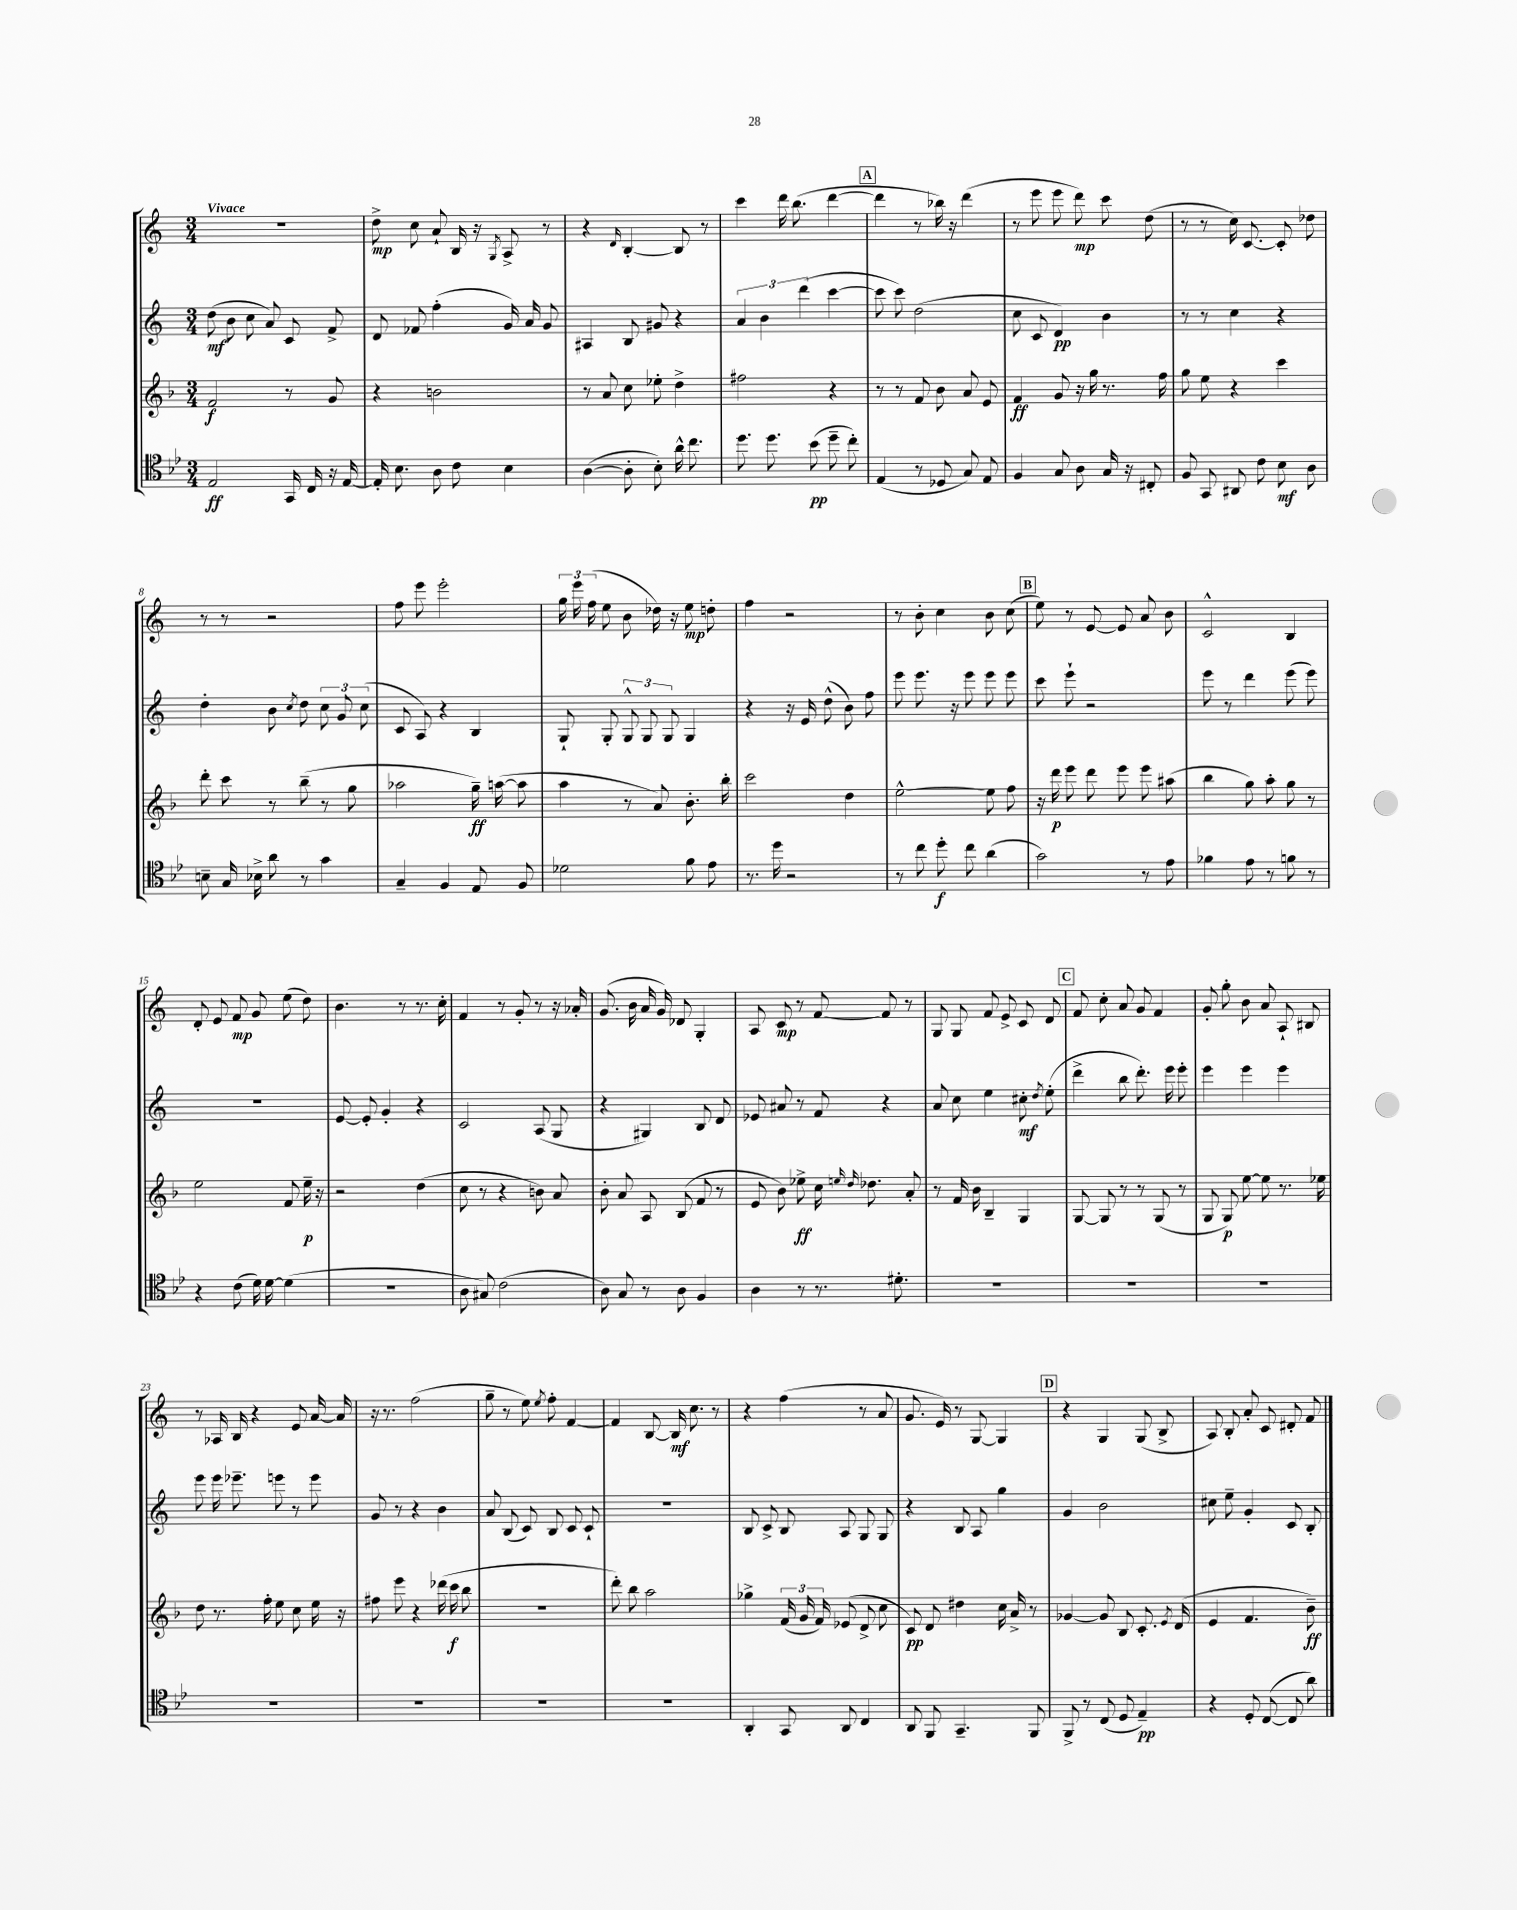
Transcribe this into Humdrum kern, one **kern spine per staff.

**kern	**dynam	**kern	**dynam	**kern	**dynam	**kern	**dynam
*part4	*part4	*part3	*part3	*part2	*part2	*part1	*part1
*staff4	*staff4	*staff3	*staff3	*staff2	*staff2	*staff1	*staff1
*clefC4	*	*clefG2	*	*clefG2	*	*clefG2	*
*k[b-e-]	*	*k[b-]	*	*k[]	*	*k[]	*
*M3/4	*	*M3/4	*	*M3/4	*	*M3/4	*
=1	=1	=1	=1	=1	=1	=1	=1
!	!	!	!	!	!	!LO:TX:a:B:t=Vivace	!
2E-/	ff	2f/	f	(8dd\	mf	2.r	.
.	.	.	.	8b\	.	.	.
.	.	.	.	8cc\	.	.	.
.	.	.	.	8a/)	.	.	.
16GG/	.	8r	.	8c/	.	.	.
16C/	.	.	.	.	.	.	.
16r	.	8g/	.	8f^/	.	.	.
[16E-/	.	.	.	.	.	.	.
=2	=2	=2	=2	=2	=2	=2	=2
16E-'/]	.	4r	.	8d/	.	8dd^\	mp
8.B-\	.	.	.	.	.	.	.
.	.	.	.	8f-X/	.	8cc\	.
8A\	.	2bn\	.	(4ff'\	.	8a`/	.
8c\	.	.	.	.	.	16B/	.
.	.	.	.	.	.	16r	.
.	.	.	.	.	.	8qG/	.
4B-\	.	.	.	16g/)	.	8A^/	.
.	.	.	.	16a/	.	.	.
.	.	.	.	8g/	.	8r	.
=3	=3	=3	=3	=3	=3	=3	=3
([4A\	.	8r	.	4A#X/	.	4r	.
.	.	8a/	.	.	.	.	.
.	.	.	.	.	.	16qqd/	.
8A'\]	.	8cc\	.	8B/	.	[4B'/	.
8B-'\)	.	8ee-X'\	.	8g#X/	.	.	.
16a^^\	.	4dd^\	.	4r	.	8B/]	.
8.cc\	.	.	.	.	.	.	.
.	.	.	.	.	.	8r	.
=4	=4	=4	=4	=4	=4	=4	=4
8.dd\	.	2ff#X\	.	6a/	.	4ccc\	.
.	.	.	.	6b\	.	.	.
8.dd\	.	.	.	.	.	.	.
.	.	.	.	.	.	16ddd\	.
.	.	.	.	.	.	(8.bb\	.
.	.	.	.	(6ddd\	.	.	.
(8b-\	pp	.	.	.	.	.	.
8dd~\	.	4r	.	[4ccc\	.	[4ddd\	.
8cc'\)	.	.	.	.	.	.	.
!!LO:REH:place=s1:t=A
=5	=5	=5	=5	=5	=5	=5	=5
(4E-/	.	8r	.	8ccc\]	.	4ddd\]	.
.	.	8r	.	8ccc\)	.	.	.
8r	.	8f/	.	(2dd\	.	8r	.
8D-X/	.	8b-\	.	.	.	16bb-X\)	.
.	.	.	.	.	.	16r	.
8G/)	.	8a/	.	.	.	(4ddd\	.
8E-/	.	8e/	.	.	.	.	.
=6	=6	=6	=6	=6	=6	=6	=6
4F/	.	4f/	ff	8cc\	.	8r	.
.	.	.	.	8c/	.	8eee\	.
8G/	.	8g/	.	4d/)	pp	8eee\	.
8A\	.	16r	.	.	.	8ddd\)	mp
.	.	16gg\	.	.	.	.	.
16G/	.	8.r	.	4b\	.	8ccc\	.
16r	.	.	.	.	.	.	.
8C#X'/	.	.	.	.	.	(8dd\	.
.	.	16ff\	.	.	.	.	.
=7	=7	=7	=7	=7	=7	=7	=7
8F/	.	8gg\	.	8r	.	8r	.
8GG/	.	8ee\	.	8r	.	8r	.
8AA#X/	.	4r	.	4cc\	.	16cc\)	.
.	.	.	.	.	.	[8.c/	.
8c\	.	.	.	.	.	.	.
8B-\	mf	4ccc\	.	4r	.	8c'/]	.
8A\	.	.	.	.	.	8dd-X\	.
!!LO:LB:g=z
=8	=8	=8	=8	=8	=8	=8	=8
8Bn~\	.	8ddd'\	.	4dd'\	.	8r	.
16G/	.	8ccc\	.	.	.	8r	.
16B-X^\	.	.	.	.	.	.	.
8a\	.	8r	.	8b\	.	2r	.
.	.	.	.	8qcc/	.	.	.
8r	.	(8bb-~\	.	8dd\	.	.	.
4g\	.	8r	.	12cc\	.	.	.
.	.	.	.	12g/	.	.	.
.	.	8gg\	.	.	.	.	.
.	.	.	.	(12cc\	.	.	.
=9	=9	=9	=9	=9	=9	=9	=9
4G~/	.	2aa-X\	.	8c/	.	8ff\	.
.	.	.	.	8A/)	.	8eee\	.
4F/	.	.	.	4r	.	2eee'\	.
8E-/	.	16gg~\)	ff	4B/	.	.	.
.	.	([16aan\	.	.	.	.	.
8F/	.	8aa\]	.	.	.	.	.
=10	=10	=10	=10	=10	=10	=10	=10
2d-X\	.	4aa\	.	8G`/	.	24gg\	.
.	.	.	.	.	.	24eee\	.
.	.	.	.	.	.	(24ff\	.
.	.	.	.	8G'/	.	8ee\	.
.	.	8r	.	12G^^/	.	8b\	.
.	.	.	.	12G/	.	.	.
.	.	8a/)	.	.	.	16dd-X\)	.
.	.	.	.	12G/	.	.	.
.	.	.	.	.	.	16r	.
8f\	.	8.b-'\	.	4G/	.	8ee\	mp
8e-\	.	.	.	.	.	8ddn'\	.
.	.	16bb-'\	.	.	.	.	.
=11	=11	=11	=11	=11	=11	=11	=11
8.r	.	2ccc\	.	4r	.	4ff\	.
16dd\	.	.	.	.	.	.	.
2r	.	.	.	16r	.	2r	.
.	.	.	.	16e/	.	.	.
.	.	.	.	(8dd^^\	.	.	.
.	.	4dd\	.	8b\)	.	.	.
.	.	.	.	8ff\	.	.	.
=12	=12	=12	=12	=12	=12	=12	=12
8r	.	[2ee^^\	.	8eee\	.	8r	.
8cc\	.	.	.	8.eee\	.	8b'\	.
8dd'\	f	.	.	.	.	4cc\	.
.	.	.	.	16r	.	.	.
8cc\	.	.	.	8eee\	.	.	.
(4a\	.	8ee\]	.	8eee\	.	8b\	.
.	.	8ff\	.	8eee\	.	(8cc\	.
!!LO:REH:place=s1:t=B
=13	=13	=13	=13	=13	=13	=13	=13
2g\)	.	16r	.	8ccc\	.	8ee\)	.
.	.	16ddd\	p	.	.	.	.
.	.	8eee\	.	8eee`\	.	8r	.
.	.	8ddd\	.	2r	.	[8e/	.
.	.	8eee\	.	.	.	8e/]	.
8r	.	8eee\	.	.	.	8a/	.
8e-\	.	(8aa#X\	.	.	.	8b\	.
=14	=14	=14	=14	=14	=14	=14	=14
4f-X\	.	4bb-\	.	8eee\	.	2c^^/	.
.	.	.	.	8r	.	.	.
8e-\	.	8gg\)	.	4ddd\	.	.	.
8r	.	8aa'\	.	.	.	.	.
8fn\	.	8gg\	.	(8eee\	.	4B/	.
8r	.	8r	.	8eee\)	.	.	.
!!LO:LB:g=z
=15	=15	=15	=15	=15	=15	=15	=15
4r	.	2ee\	.	2.r	.	8d'/	.
.	.	.	.	.	.	8e/	.
(8c\	.	.	.	.	.	8f/	mp
16d\)	.	.	.	.	.	8g/	.
[16d\	.	.	.	.	.	.	.
(4d\]	.	8f/	.	.	.	(8ee\	.
.	.	16ee~\	p	.	.	8dd\)	.
.	.	16r	.	.	.	.	.
=16	=16	=16	=16	=16	=16	=16	=16
2.r	.	2r	.	[8e/	.	4.b\	.
.	.	.	.	8e'/]	.	.	.
.	.	.	.	4g'/	.	.	.
.	.	.	.	.	.	8r	.
.	.	(4dd\	.	4r	.	8.r	.
.	.	.	.	.	.	16cc'\	.
=17	=17	=17	=17	=17	=17	=17	=17
8A\	.	8cc\	.	2c/	.	4f/	.
8G#X/)	.	8r	.	.	.	.	.
(2c\	.	4r	.	.	.	8r	.
.	.	.	.	.	.	8g'/	.
.	.	8bn\)	.	(8A/	.	8r	.
.	.	8a/	.	8G/	.	16r	.
.	.	.	.	.	.	16a-X'/	.
=18	=18	=18	=18	=18	=18	=18	=18
8A\)	.	8b-'\	.	4r	.	(8.g/	.
8G/	.	8a/	.	.	.	.	.
.	.	.	.	.	.	16b\	.
8r	.	8A/	.	4G#X/)	.	16a/	.
.	.	.	.	.	.	16g/)	.
8A\	.	(8B-/	.	.	.	8d-X/	.
4F/	.	8f/	.	8B/	.	4G'/	.
.	.	8r	.	8d/	.	.	.
=19	=19	=19	=19	=19	=19	=19	=19
4A\	.	8e/	.	8e-X/	.	8A/	.
.	.	8b-\)	.	8a#X/	.	8c/	mp
8r	.	8ee-X^\	ff	8r	.	8r	.
8.r	.	16cc\	.	8f/	.	[8f/	.
.	.	16qqeen/	.	.	.	.	.
.	.	16qqdd/	.	.	.	.	.
.	.	8.dd-X\	.	.	.	.	.
.	.	.	.	4r	.	8f/]	.
8.d#X'\	.	.	.	.	.	.	.
.	.	8a'/	.	.	.	8r	.
=20	=20	=20	=20	=20	=20	=20	=20
2.r	.	8r	.	8a/	.	8G/	.
.	.	16f/	.	8cc\	.	8G/	.
.	.	16b-\	.	.	.	.	.
.	.	4B-~/	.	4ee\	.	8f/	.
.	.	.	.	.	.	8e^/	.
.	.	4G/	.	8cc#X'\	mf	8c/	.
.	.	.	.	8qdd/	.	.	.
.	.	.	.	(8ee'\	.	8d/	.
!!LO:REH:place=s1:t=C
=21	=21	=21	=21	=21	=21	=21	=21
2.r	.	[8G/	.	4ddd^\	.	8f/	.
.	.	8G/]	.	.	.	8cc'\	.
.	.	8r	.	8bb\	.	8a/	.
.	.	8r	.	8.ddd'\)	.	8g/	.
.	.	(8G/	.	.	.	4f/	.
.	.	.	.	16eee\	.	.	.
.	.	8r	.	8eee'\	.	.	.
=22	=22	=22	=22	=22	=22	=22	=22
2.r	.	8G/	.	4eee\	.	8g'/	.
.	.	8G/)	p	.	.	8gg'\	.
.	.	[8ee\	.	4eee\	.	8b\	.
.	.	8ee\]	.	.	.	8a/	.
.	.	8.r	.	4eee\	.	8A`/	.
.	.	.	.	.	.	8B#X/	.
.	.	16ee-X\	.	.	.	.	.
!!LO:LB:g=z
=23	=23	=23	=23	=23	=23	=23	=23
2.r	.	8dd\	.	8eee\	.	8r	.
.	.	8.r	.	16eee\	.	16A-X/	.
.	.	.	.	8.eee-X~\	.	16B/	.
.	.	.	.	.	.	4r	.
.	.	16ff'\	.	.	.	.	.
.	.	8ee\	.	8eeen\	.	.	.
.	.	8cc\	.	8r	.	8e/	.
.	.	16ee\	.	8eee\	.	[16a/	.
.	.	16r	.	.	.	16a/]	.
=24	=24	=24	=24	=24	=24	=24	=24
2.r	.	8ff#X\	.	8g/	.	16r	.
.	.	.	.	.	.	8.r	.
.	.	8eee\	.	8r	.	.	.
.	.	4r	.	4r	.	(2ff\	.
.	.	(16ddd-X\	.	4b\	.	.	.
.	.	16ccc\	f	.	.	.	.
.	.	8bb-\	.	.	.	.	.
=25	=25	=25	=25	=25	=25	=25	=25
2.r	.	2.r	.	8a/	.	8gg~\	.
.	.	.	.	(8B/	.	8r	.
.	.	.	.	8c/)	.	8ee\)	.
.	.	.	.	.	.	8qee/	.
.	.	.	.	8B/	.	8ff'\	.
.	.	.	.	8c/	.	[4f/	.
.	.	.	.	8c`/	.	.	.
=26	=26	=26	=26	=26	=26	=26	=26
2.r	.	8ddd'\)	.	2.r	.	4f/]	.
.	.	8bb-\	.	.	.	.	.
.	.	2aa\	.	.	.	[8B/	.
.	.	.	.	.	.	16B/]	mf
.	.	.	.	.	.	8.cc\	.
.	.	.	.	.	.	8r	.
=27	=27	=27	=27	=27	=27	=27	=27
4AA'/	.	4gg-X^\	.	8B/	.	4r	.
.	.	.	.	8c^/	.	.	.
8GG/	.	(24f/	.	8B/	.	(4ff\	.
.	.	24g/	.	.	.	.	.
.	.	24f/)	.	.	.	.	.
8AA/	.	(8e-X/	.	8A/	.	.	.
4C/	.	8d^/	.	8G/	.	8r	.
.	.	8cc\	.	8G/	.	8a/	.
=28	=28	=28	=28	=28	=28	=28	=28
8AA/	.	8c/)	pp	4r	.	8.g/	.
8FF/	.	8d/	.	.	.	.	.
.	.	.	.	.	.	16e/)	.
4.GG~/	.	4dd#X\	.	8B/	.	8r	.
.	.	.	.	8A/	.	[8G/	.
.	.	16cc\	.	4gg\	.	4G/]	.
.	.	16a^/	.	.	.	.	.
8FF/	.	8r	.	.	.	.	.
!!LO:REH:place=s1:t=D
=29	=29	=29	=29	=29	=29	=29	=29
8FF^/	.	[4g-X/	.	4g/	.	4r	.
8r	.	.	.	.	.	.	.
(8C/	.	8g-/]	.	2b\	.	4G/	.
8D/	.	8B-/	.	.	.	.	.
4E-~/)	pp	8.c'/	.	.	.	(8G/	.
.	.	.	.	.	.	8B^/	.
.	.	8qe/	.	.	.	.	.
.	.	(16d/	.	.	.	.	.
=30	=30	=30	=30	=30	=30	=30	=30
4r	.	4e/	.	8cc#X\	.	8A/)	.
.	.	.	.	8ee~\	.	8B'/	.
8D'/	.	4.f/	.	4g'/	.	8a'/	.
([8C/	.	.	.	.	.	8c/	.
8C/]	.	.	.	8c/	.	8d#X'/	.
8a\)	.	8b-~\)	ff	8B'/	.	8f/	.
==	==	==	==	==	==	==	==
*-	*-	*-	*-	*-	*-	*-	*-
